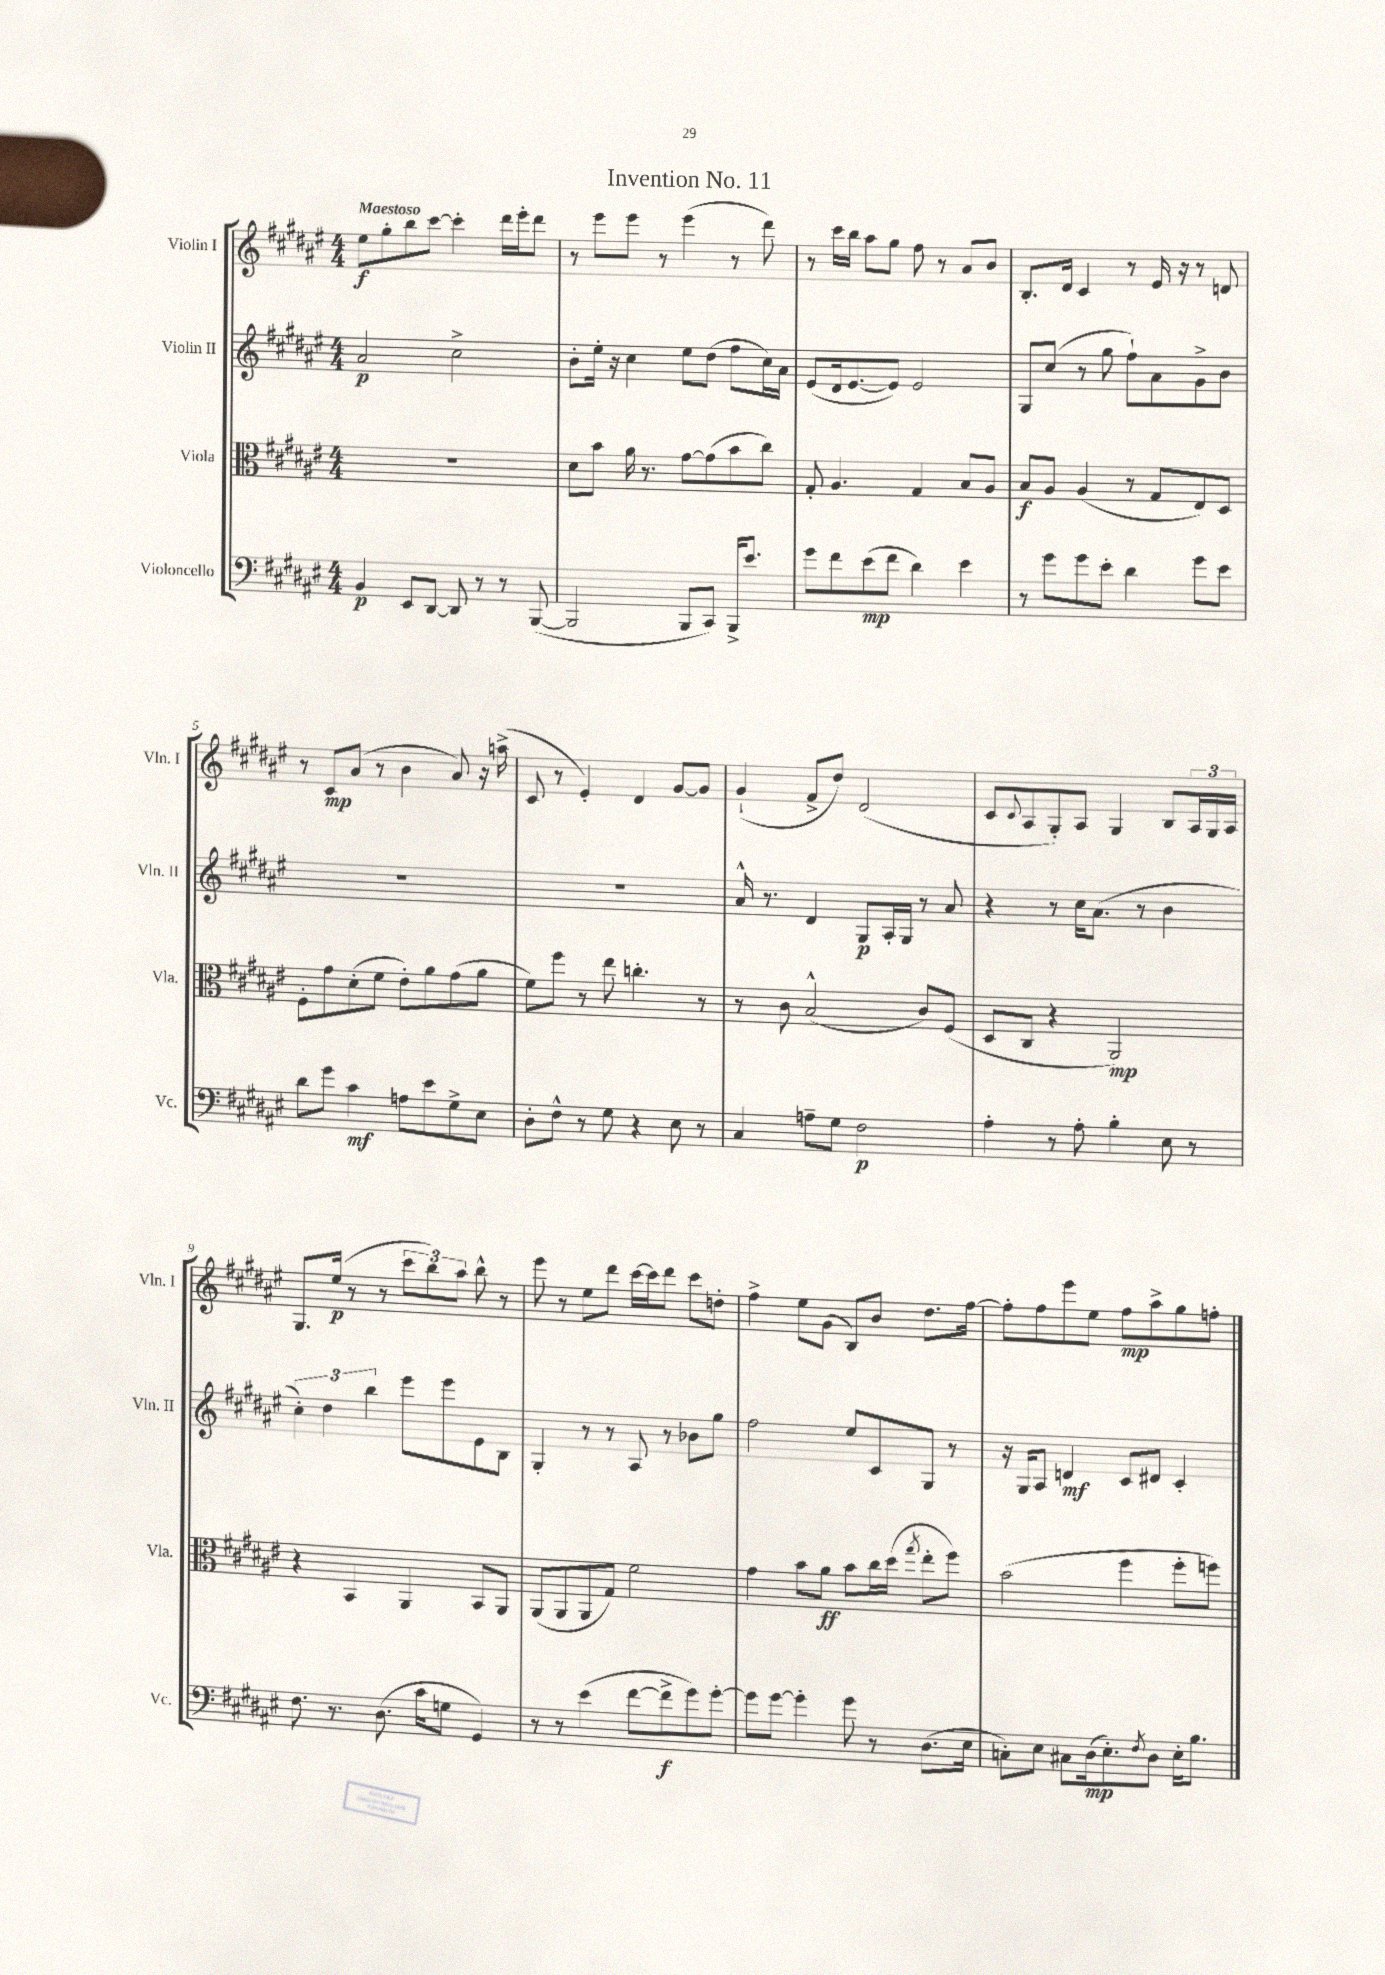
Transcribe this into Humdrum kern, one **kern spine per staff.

**kern	**kern	**kern	**kern
*staff4	*staff3	*staff2	*staff1
*clefF4	*clefC3	*clefG2	*clefG2
*k[f#c#g#d#a#e#]	*k[f#c#g#d#a#e#]	*k[f#c#g#d#a#e#]	*k[f#c#g#d#a#e#]
*M4/4	*M4/4	*M4/4	*M4/4
4BB/	1r	2a#/	8ee#\L
.	.	.	8gg#'\
8EE#/L	.	.	8bb\
[8DD#/J	.	.	[8ccc#\J
8DD#/]	.	2cc#^\	4ccc#'\]
8r	.	.	.
8r	.	.	16ddd#\LL
.	.	.	16eee#'\J
([8BBB/	.	.	8ddd#\J
=	=	=	=
2BBB/]	8d#\L	8b'\L	8r
.	8b\J	16ee#'\Jk	8eee#\L
.	.	16r	.
.	16a#\	4cc#\	8eee#\J
.	8.r	.	.
.	.	.	8r
8BBB/L	[8g#\L	8ee#\L	(4eee#\
8CC#/J)	(8g#\]	(8dd#\J	.
16BBB^/LK	8b\	8ff#\L	8r
8.e#/J	.	.	.
.	8cc#\J)	16cc#\L)	8ddd#\)
.	.	16a#\JJ	.
=	=	=	=
8g#\L	8G#'/	(8e#/L	8r
8f#\	4.A#/	16d#/k	16ccc#\LL
.	.	[8.e#/	16bb\JJ
(8e#\	.	.	8aa#\L
8f#\J	.	8e#/]J)	8gg#\J
4d#\)	4G#/	2e#/	8ff#\
.	.	.	8r
4e#\	8B/L	.	8a#/L
.	8A#/J	.	8b/J
=	=	=	=
8r	8B/L	8G#/L	8.B'/L
8g#\L	8A#/J	(8cc#/J	.
.	.	.	16d#/Jk
8g#\	(4A#/	8r	4c#/
8e#'\J	.	8gg#\	.
4d#\	8r	8ff#`\L)	8r
.	8G#/L	8a#\	16e#/
.	.	.	16r
8g#\L	8E#/)	8g#^\	8r
8e#\J	8D#/J	8b\J	8d/
=	=	=	=
8d#\L	8F#'\L	1r	8r
8g#\J	8g#\	.	8c#/L
4c#\	(8d#'\	.	(8a#/J
.	8f#\J	.	8r
8A\L	8e#'\L)	.	4b\
8e#\	8a#\	.	.
8G#^\	(8g#\	.	8a#/)
8E#\J	8a#\J	.	16r
.	.	.	(16aa^\
=	=	=	=
8D#'\L	8f#\L)	1r	8c#/
8F#^^\J	8ff#\J	.	8r
8r	8r	.	4e#'/)
8G#\	8ee#\	.	.
4r	4.cc'\	.	4d#/
8E#\	.	.	[8g#/L
8r	8r	.	8g#/]J
=	=	=	=
4C#/	8r	16a#^^/	(4g#`/
.	.	8.r	.
.	8c#\	.	.
8A~\L	(2B^^/	4d#/	8f#^/L
8G#\J	.	.	8dd#/J)
2F#\	.	8G#/L	(2d#/
.	.	16A#'/L	.
.	.	16G#/JJ	.
.	8c#/L)	8r	.
.	(8F#/J	8a#/	.
=	=	=	=
4A#'\	8D#/L	4r	8c#/L
.	.	.	8qqc#/
.	8C#/J	.	8A#/
8r	4r	8r	8G#'/)
8A#'\	.	16cc#\LK	8A#/J
.	.	(8.a#\J	.
4B'\	2AA#/)	.	4G#/
.	.	8r	.
8E#\	.	4b\	8B/L
8r	.	.	24A#/L
.	.	.	24G#/
.	.	.	24A#/JJ
=	=	=	=
8.F#\	4r	6cc#'\)	8.G#/L
.	.	6dd#\	.
8.r	.	.	(16ee#/Jk
.	4BB/	.	8r
.	.	6bb\	.
(8.D#\	.	.	8r
.	4AA#/	8eee#\L	12ccc#\L
16c#\LK	.	.	.
.	.	.	12bb\)
8G\J	.	8eee#\	.
.	.	.	12aa#\J
4GG#/)	8BB/L	8e#\	8bb^^\
.	8AA#/J	8B\J	8r
=	=	=	=
8r	(8AA#/L	4G#'/	8eee#\
8r	8AA#/	.	8r
(4e#\	8AA#/	8r	8ee#\L
.	8G#/J)	8r	8ddd#\J
[8f#\L	2f#\	8A#/	[16ccc#\LL
.	.	.	16ccc#\]J
8f#^\]	.	8r	8ddd#\J
8g#\)	.	8b-\L	8ccc#\L
[8g#'\J	.	8gg#\J	8dd'\J
=	=	=	=
8g#\]L	4g#\	2ff#\	4ff#^\
[8g#\J	.	.	.
4g#'\]	8b\L	.	8ee#\L
.	8a#\J	.	(8g#\J
8g#\	8b\L	8ee#/L	8B/L)
8r	16cc#\L	8c#/	8b/J
.	(16dd#\JJ	.	.
.	8qgg#/	.	.
(8.D#\L	8ee#'\L	8G#/J	8.dd#\L
.	8ff#\J)	8r	.
16E#\Jk	.	.	[16ff#\Jk
=	=	=	=
8C'\L)	(2b\	16r	8ff#'\]L
.	.	16G#/LK	.
8E#\J	.	8A#/J	8ff#\
8C#\L	.	4d/	8eee#\
(16D#\k	.	.	8ee#\J
8.E#'\)	.	.	.
.	4ff#\	8c#/L	8ff#\L
8qF#/	.	.	.
8D#\J	.	8d#/J	8aa#^\
16E#'\LK	8ff#'\L	4c#'/	8gg#\
8.B\J	.	.	.
.	8ff\J)	.	8ff'\J
==	==	==	==
*-	*-	*-	*-
